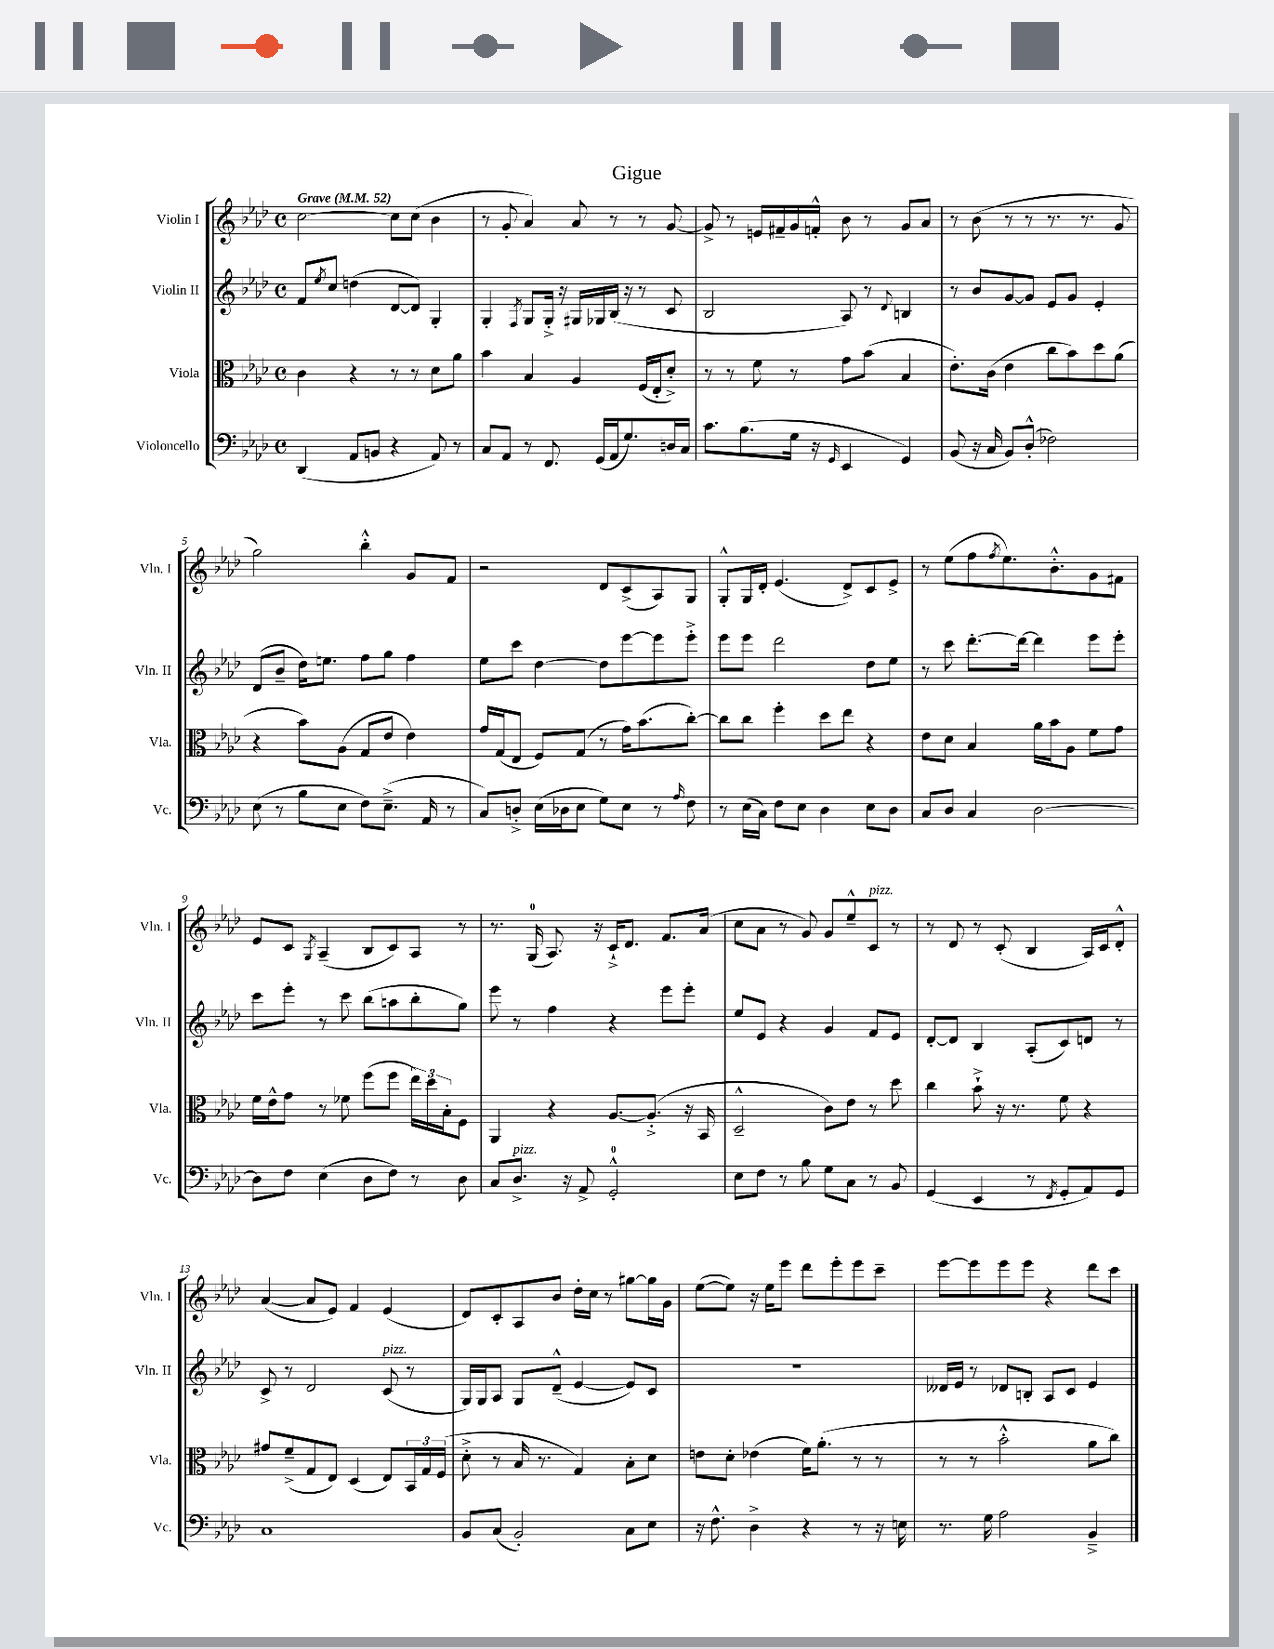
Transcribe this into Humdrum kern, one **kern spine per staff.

**kern	**kern	**kern	**kern
*part4	*part3	*part2	*part1
*staff4	*staff3	*staff2	*staff1
*I"Violoncello	*I"Viola	*I"Violin II	*I"Violin I
*I'Vc.	*I'Vla.	*I'Vln. II	*I'Vln. I
*clefF4	*clefC3	*clefG2	*clefG2
*k[b-e-a-d-]	*k[b-e-a-d-]	*k[b-e-a-d-]	*k[b-e-a-d-]
*M4/4	*M4/4	*M4/4	*M4/4
*met(c)	*met(c)	*met(c)	*met(c)
*MM52	*MM52	*MM52	*MM52
=1	=1	=1	=1
!	!	!	!LO:TX:a:B:t=Grave
(4DD-/	4c\	8f/L	[2cc\
.	.	8qee-/	.
.	.	8cc/J	.
8AA-/L	4r	(4ddn\	.
8BBn/J	.	.	.
4r	8r	[8d-/L	8cc\L]
.	8r	8d-/J])	(8cc\J
8AA-/)	8d-\L	4G'/	4b-\
8r	8a-\J	.	.
=2	=2	=2	=2
8C/L	4b-\	4G'/	8r
8AA-/J	.	.	8g'/
.	.	8qF/	.
8r	4B-/	8G/L	4a-/)
8.FF/	.	16G'^/Jk	.
.	.	16r	.
.	4A-/	16G#X/LL	8a-/
(16GG/LL	.	16G-X/	.
16AA-/J	.	(16B-/JJ	8r
8.G/)	.	16r	.
.	(16F/LL	8r	8r
.	16E-'/J	.	.
16Dn/L	8d-'^/J)	8c/	[8g/
16C/JJ	.	.	.
=3	=3	=3	=3
8.c\L	8r	2B-/	8g^/]
.	8r	.	8r
(8.B-\	.	.	.
.	8f\	.	16en/LL
.	.	.	16f#X~/
16G\Jk	8r	.	16g/
16r	.	.	16fn'^^/JJ
16qqGG/	.	.	.
4EE-/	8g\L	8A-/)	8b-\
.	(8b-\J	8r	8r
.	.	8qqd-/	.
4GG/)	4B-/	4Bn/	8g/L
.	.	.	8a-/J
=4	=4	=4	=4
(8BB-/	8.e-'\L)	8r	8r
16r	.	8b-/L	(8b-\
16C/	(16c\Jk	.	.
8BB-/L)	4e-\	[8g/	8r
(8D-'^^/J	.	8g/J]	8r
2F-X\)	8cc\L	8e-/L	8.r
.	8b-\)	8g/J	.
.	.	.	8.r
.	8dd-\	4e-'/	.
.	(8a-\J	.	8g/
!!LO:LB:g=z
=5	=5	=5	=5
(8E-\	4r	(8d-/L	2gg\)
8r	.	8b-~/J	.
8B-\L	8b-\L)	16dd-\KL)	.
.	.	8.een\J	.
8E-\J	(8A-\J	.	.
8F\L)	8G/L	8ff\L	4bb-'^^\
(8.E-~^\J	8e-/J	8gg\J	.
.	4e-\)	4ff\	8g/L
16AA-/	.	.	.
8r	.	.	8f/J
=6	=6	=6	=6
8C/L)	16g/LL	8ee-\L	2r
.	(16G/J	.	.
8Dn'^/J	8E-/J	8ccc\J	.
(16E-\LL	8F/L)	[4dd-\	.
16D-X\J	.	.	.
8E-\J	(8G/J	.	.
8G\L)	8r	8dd-\L]	8d-/L
8E-\J	16g\KL)	[8eee-\	(8c^/
.	(8.b-\	.	.
8r	.	8eee-\]	8A-/)
16qqA-/	.	.	.
8F\	[8cc'\J)	8eee-'^\J	8G/J
=7	=7	=7	=7
8r	8cc\L]	8eee-\L	8G'^^/L
(16E-\LL	8cc\J	8eee-\J	16G/L
16C\JJ)	.	.	16d-'/JJ
8F\L	4ff'\	2ddd-\	(4.e-/
8E-\J	.	.	.
4D-\	8dd-\L	.	.
.	8ee-\J	.	8d-^/L)
8E-\L	4r	8dd-\L	8c/
8D-\J	.	8ee-\J	8e-^/J
=8	=8	=8	=8
8C/L	8e-\L	8r	8r
8D-/J	8d-\J	8ccc\	(8ee-\L
4C/	4B-/	[8.ddd-'\L	8ff\
.	.	.	8qff/
.	.	.	8.ee-\)
.	.	16ddd-\Jk_	.
[2D-\	16a-\LL	4ddd-\]	.
.	16b-\J	.	8.b-'^^\
.	8A-\J	.	.
.	8f\L	8eee-\L	8g\
.	8g\J	8eee-'\J	8f#X\J
!!LO:LB:g=z
=9	=9	=9	=9
8D-\L]	16f\LL	8ccc\L	8e-/L
.	16e-^^\J	.	.
8F\J	8g\J	8eee-'\J	8c/J
.	.	.	8qG/
(4E-\	8r	8r	(4A-~/
.	8f-X\	8ccc\	.
8D-\L	(8ff\L	(8bb-\L	8B-/L
8F\J)	8ff\J	8aan\	8c/)
8r	24ee-\LL)	8bb-'\	8A-/J
.	24dd-\	.	.
.	24B-'\J	.	.
8D-\	8F\J	8gg\J)	8r
=10	=10	=10	=10
8C/L	4AA-/	8eee-\	8.r
!LO:TX:a:i:t=pizz.	!	!	!
8.D-^/J	.	8r	.
.	.	.	(16G/
.	4r	4ff\	8.A-/)
16r	.	.	.
8AA-^/	.	.	.
.	.	.	16r
2GG'^^/	[8.A-/L	4r	16c`^/KL
.	.	.	8.d-/J
.	(8.A-'^/J]	.	.
.	.	8eee-\L	8.f/L
.	16r	8eee-'\J	.
.	16BB-/	.	(16a-/Jk
=11	=11	=11	=11
8E-\L	2D-~^^/	8ee-/L	8cc\L
8F\J	.	8e-/J	8a-\J
8r	.	4r	8r
8B-\	.	.	8g/)
8G\L	8c\L)	4g/	8g/L
8C\J	8e-\J	.	8ee-~^^/
!	!	!	!LO:TX:a:i:t=pizz.
8r	8r	8f/L	8c/J
8BB-/	8dd-\	8e-/J	8r
=12	=12	=12	=12
(4GG/	4cc\	[8d-'/L	8r
.	.	8d-/J]	8d-/
4EE-/	8b-`^\	4B-/	8r
.	16r	.	(8c'/
.	8.r	.	.
8r	.	(8A-'/L	4B-/
8qFF/	.	.	.
8GG'/L	8f\	8c/)	.
8AA-/)	4r	8dn/J	16A-/LL)
.	.	.	16c/J
8GG/J	.	8r	8d-'^^/J
!!LO:LB:g=z
=13	=13	=13	=13
1C	8g#X/L	8c^/	([4a-/
.	(8f~^/	8r	.
.	8G/	2d-/	8a-/L]
.	8E-/J)	.	8e-/J)
.	(4D-/	.	4f/
!	!	!LO:TX:a:i:t=pizz.	!
.	8E-/L)	(8c/	(4e-/
.	24BB-/L	8r	.
.	24G/	.	.
.	(24F/JJ	.	.
=14	=14	=14	=14
8BB-/L	8d-'^\	16G/LL)	8d-/L)
.	.	16G/J	.
(8C/J	8r	8A-/J	8c'/
2BB-'/)	16B-/	8G/L	8A-/
.	8.r	.	.
.	.	(8d-~^^/J	8b-/J
.	4G/)	[4e-/	16dd-'\LL
.	.	.	16cc\JJ
.	.	.	8r
8C\L	8B-'\L	8e-/L])	[8gg#X\L
8E-\J	8d-\J	8c/J	16gg#\L]
.	.	.	16g\JJ
=15	=15	=15	=15
16r	8en\L	1r	([8ee-\L
8.F^^\	.	.	.
.	8d-'\J	.	8ee-\J])
4D-^\	(4e-X\	.	16r
.	.	.	16ee-\KL
.	.	.	8eee-\J
4r	16f\KL)	.	8ddd-\L
.	(8.a-'\J	.	.
.	.	.	8eee-'\
8r	8r	.	8eee-\
16r	8r	.	8ccc~\J
16En\	.	.	.
=16	=16	=16	=16
8.r	8r	16d--X/LL	[8eee-\L
.	.	16e-/JJ	.
.	8r	8r	8eee-\]
16G\	.	.	.
2A-\	2b-'^^\	8d-X/L	8eee-\
.	.	8Bn'/J	8eee-\J
.	.	8A-/L	4r
.	.	8c/J	.
4BB-~^/	8a-\L	4e-/	8ddd-\L
.	8cc\J)	.	8ccc\J
==	==	==	==
*-	*-	*-	*-
